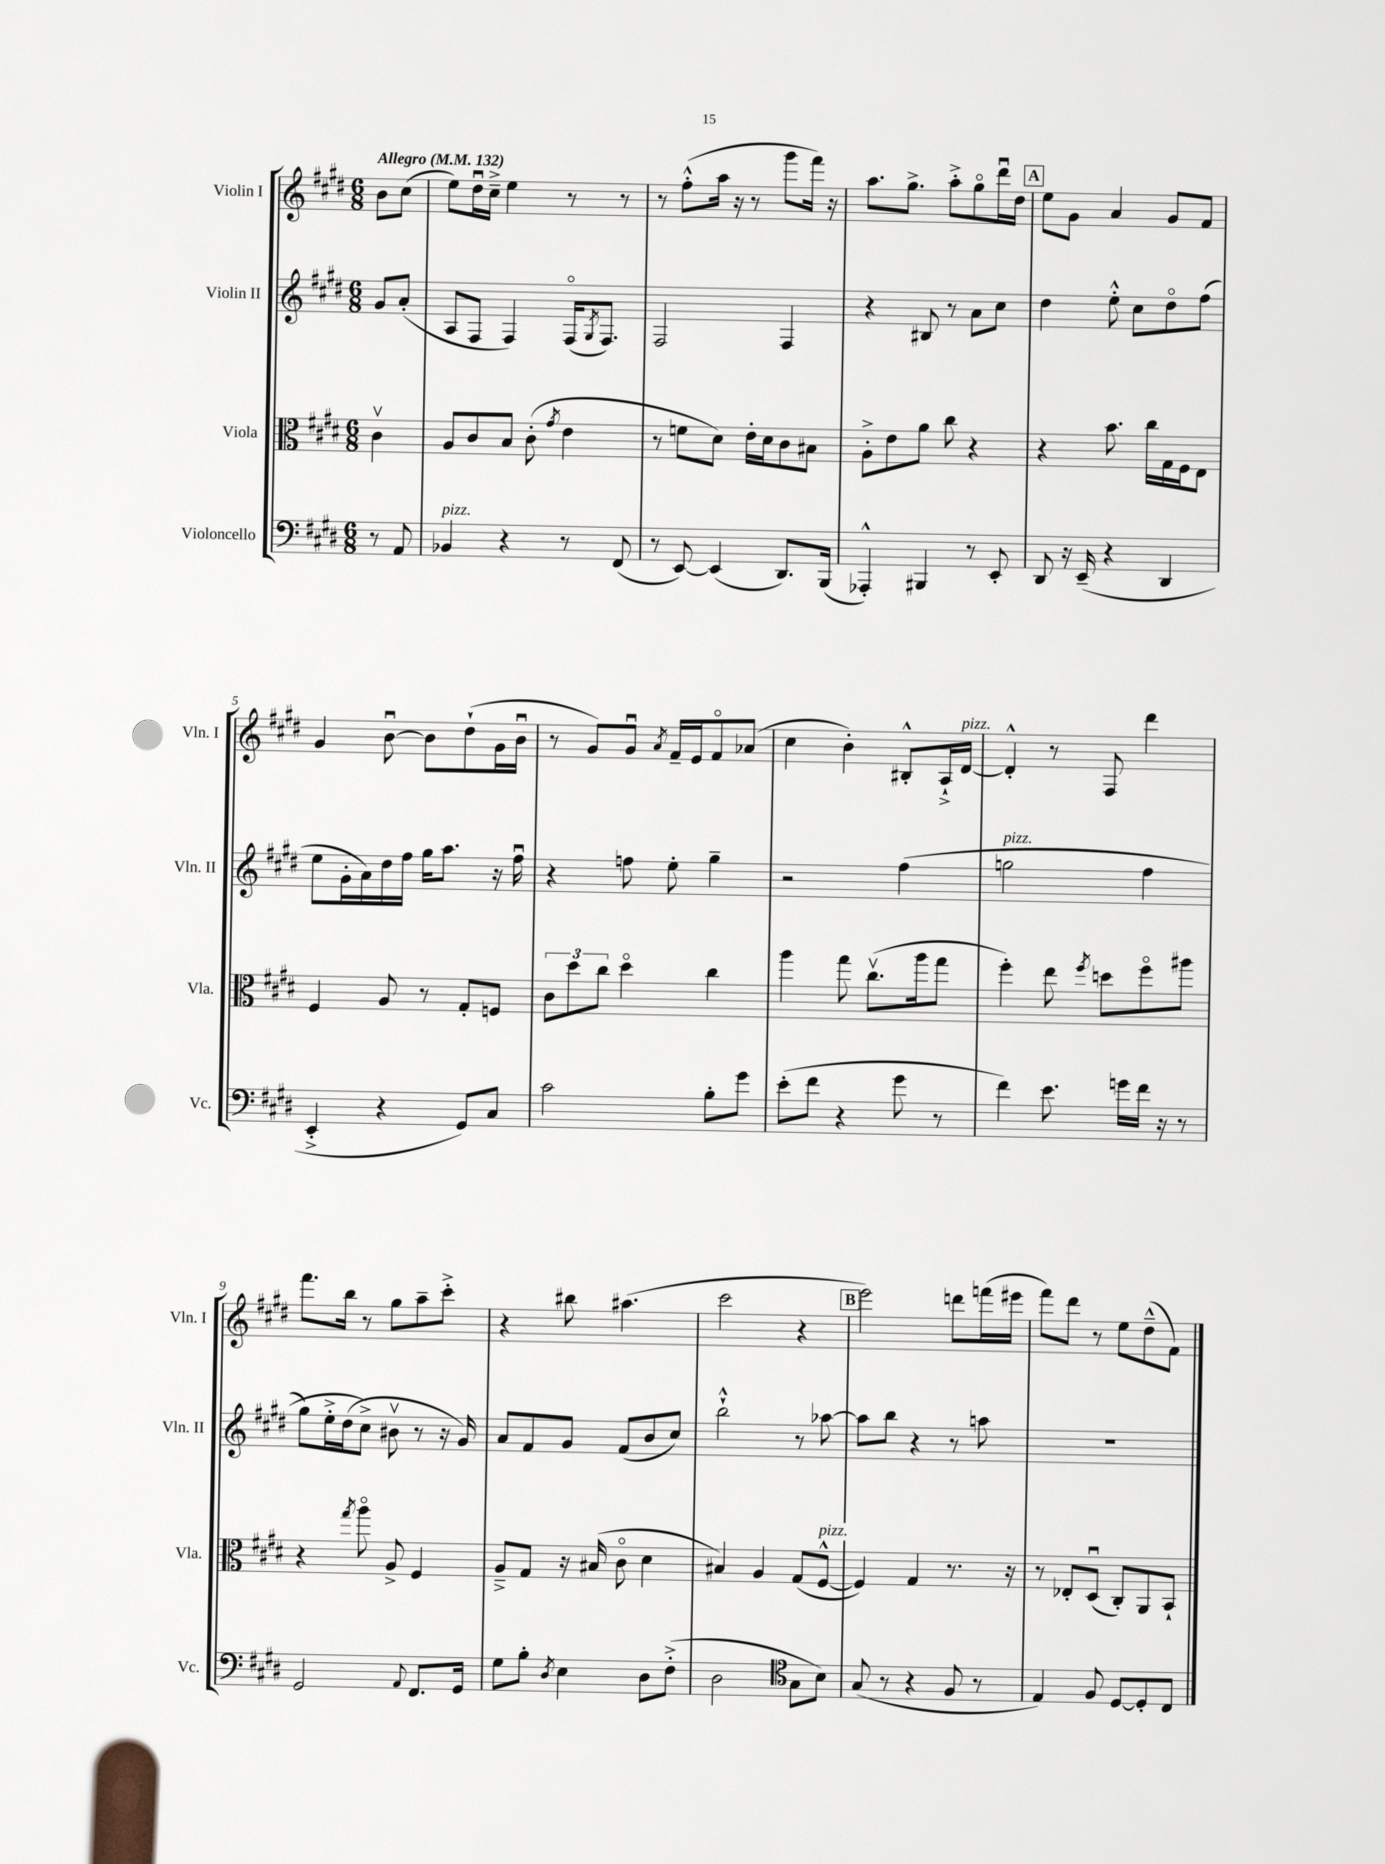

**kern	**kern	**kern	**kern
*staff4	*staff3	*staff2	*staff1
*clefF4	*clefC3	*clefG2	*clefG2
*k[f#c#g#d#]	*k[f#c#g#d#]	*k[f#c#g#d#]	*k[f#c#g#d#]
*M6/8	*M6/8	*M6/8	*M6/8
*MM132	*MM132	*MM132	*MM132
8r	4c#v	8g#	8b
8AA	.	(8a'	(8cc#
=	=	=	=
4BB-	8A	8A	8ee)
.	8c#	8F#	16dd#u
.	.	.	16cc#~^
4r	8B	4F#)	4ee
.	(8c#'	.	.
.	8qg#	.	.
8r	4e	(16F#o	8r
.	.	8qG#	.
.	.	8.F#)	.
(8FF#	.	.	8r
=	=	=	=
8r	8r	2F#	8r
[8EE)	8f	.	(8ff#'^^
(4EE]	8d#)	.	16aa
.	.	.	16r
.	16e'	.	8r
.	16d#	.	.
8.DD#)	8c#	4F#	8ggg#
.	8B#	.	16fff#)
(16BBB	.	.	16r
=	=	=	=
4AAA-'^^)	8A'^	4r	8.aa
.	8e	.	.
.	.	.	8.gg#^
4BBB#	8a	8B#	.
.	8cc#	8r	8aa'^
8r	4r	8a	8gg#o
8EE'	.	8cc#	16ddd#u
.	.	.	16dd#
=	=	=	=
8DD#	4r	4dd#	8ee
16r	.	.	8g#
(16EE~	.	.	.
4r	8.b	8ee'^^	4a
.	.	8cc#	.
.	16cc#	.	.
4DD#	16G#	8dd#o	8g#
.	16F#	.	.
.	8E	(8ff#	8f#
=	=	=	=
4EE'^	4F#	8ee	4g#
.	.	16g#'	.
.	.	16a)	.
4r	8A	16dd#	[8bu
.	.	16ff#	.
.	8r	16gg#	8b]
.	.	8.aa	.
8GG#)	8G#'	.	(8dd#`
8C#	8F	16r	16g#
.	.	16ff#u	16bu
=	=	=	=
2c#	12c#	4r	8r
.	12dd#	.	.
.	.	.	8g#)
.	12cc#	.	.
.	4dd#o	8ff	8g#u
.	.	.	8qa
.	.	8ee'	16f#~
.	.	.	16e
8B'	4cc#	4gg#~	8f#o
8g#	.	.	(8a-
=	=	=	=
(8e'	4aa	2r	4cc#
8f#	.	.	.
4r	8gg#	.	4b')
.	(8.cc#v	.	.
8g#	.	&((4ff#	8B#'^^
.	16aa	.	.
8r	8gg#	.	16A`^
.	.	.	[16d#
=	=	=	=
4f#)	4ff#')	2gg	4d#'^^]
8.e	8ee	.	8r
.	8qff#	.	.
.	8dd	.	8F#
16g	.	.	.
16f#	8ff#o	4ff#	4ddd#
16r	.	.	.
8r	8aa#	.	.
=	=	=	=
2GG#	4r	8gg#)	8.fff#
.	.	16ee'^	.
.	.	(16dd#	16bb
.	8qgg#	.	.
.	8aao	8cc#^&)	8r
.	8A^	8b#v	8gg#
8qqAA	.	.	.
8.FF#	4F#	8r	8aa~
.	.	16r	8ccc#'^
16GG#	.	16g#)	.
=	=	=	=
8G#	8A~^	8a	4r
8B'	8G#	8f#	.
8qD#	.	.	.
4E	16r	8g#	8bb#
.	(16B#	.	.
.	8c#o	(8f#	(4.aa#
8D#	4d#	8b	.
(8F#'^	.	8cc#)	.
=	=	=	=
2D#	4B#)	2bb`^^	2ccc#
.	4A	.	.
*clefC4	*	*	*
8G#	(8G#	8r	4r
8B)	[8F#^^	[8aa-	.
=	=	=	=
(8G#	4F#])	8aa-]	2eee)
8r	.	8bb	.
4r	4G#	4r	.
8F#	8.r	8r	8ddd
8r	.	8aa	(16fff
.	16r	.	16eee#
=	=	=	=
4E)	8r	2.r	8fff#)
.	8E-'	.	8ddd#
8F#	(8D#u	.	8r
[8D#	8C#')	.	8ee
8D#']	8AA	.	(8dd#~^^
8C#	8BB`	.	8f#)
==	==	==	==
*-	*-	*-	*-
